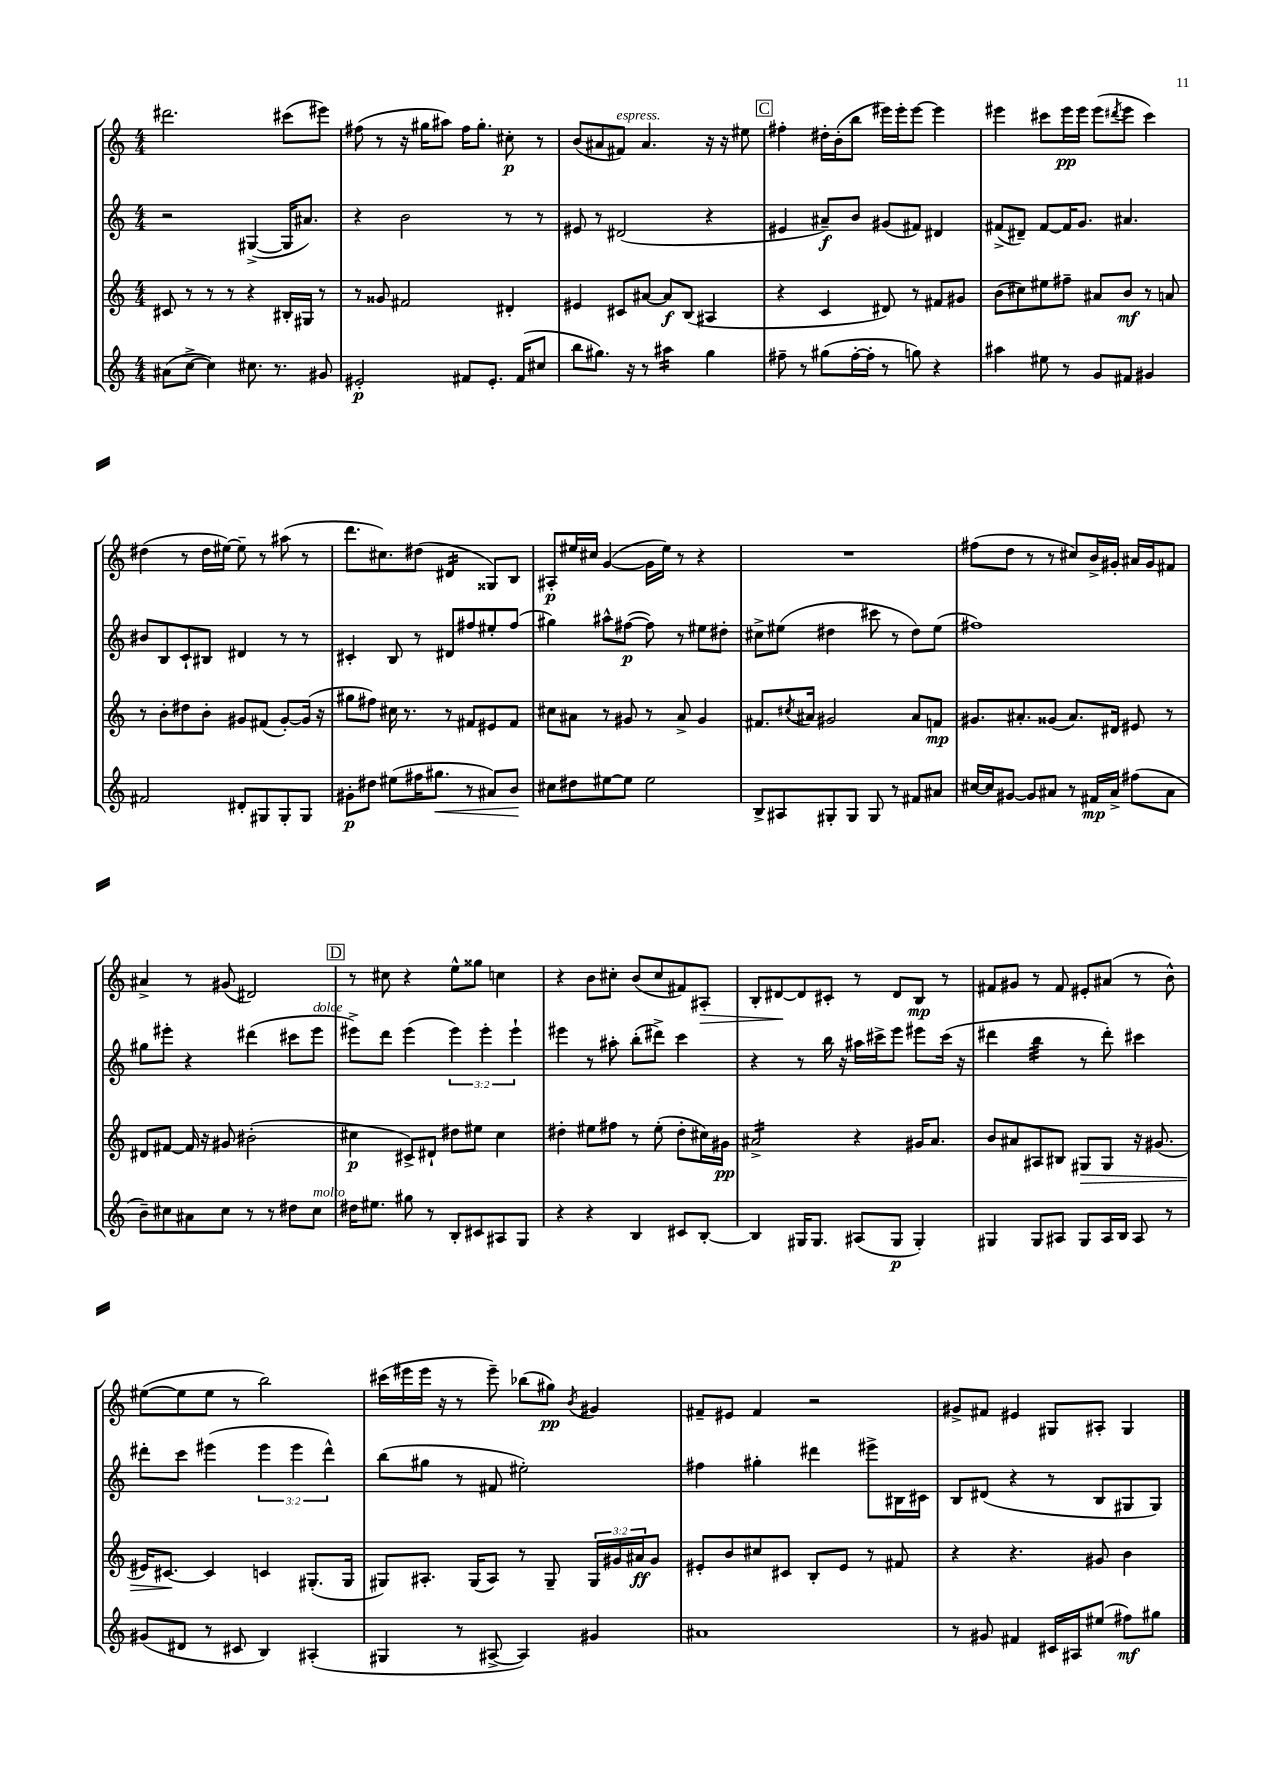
<<
\new StaffGroup <<
\new Staff = "s0" {
    \clef treble \key c \major \numericTimeSignature \time 4/4
    dis'''2. cis'''8( eis'''8) |
    fis''8( r8 r16 gis''16 ais''8) fis''16 gis''8.-. cis''8-.\p r8 |
    b'8( ais'8 fis'8^\markup { \italic "espress." }) ais'4. r16 r16 eis''8 |
    \mark \markup { \box "C" } fis''4-. dis''16-. b'16-.( b''8 eis'''16) eis'''16-. eis'''8~ eis'''4 |
    eis'''4 cis'''8 eis'''16\pp eis'''16 eis'''8( \acciaccatura { dis'''8 } eis'''8 cis'''4) |
    dis''4( r8 dis''16 eis''16~) eis''8-- r8 ais''8( r8 |
    d'''8. cis''8.) dis''8( dis'4:16 gisis8) b8 |
    ais8-.\p eis''16 cis''16 g'4~( g'16 eis''16) r8 r4 |
    R1 |
    fis''8( d''8 r8 r8 cis''8) b'16-> gis'16-. ais'16 gis'16 fis'8 |
    ais'4-> r8 gis'8( dis'2) |
    \mark \markup { \box "D" } r8 cis''8 r4 e''8-^ gisis''8 c''4 |
    r4 b'8 cis''8-. b'8( cis''8 fis'8) ais8-.\> |
    b8-. dis'8~\! dis'8 cis'8-. r8 dis'8 b8\mp r8 |
    fis'8 gis'8 r8 fis'8 eis'8-. ais'8( r8 b'8-^) |
    eis''8~( eis''8 eis''8 r8 b''2) |
    cis'''16( eis'''16 eis'''16 r16 r8 eis'''8--) bes''8( gis''8\pp) \acciaccatura { b'8 } gis'4 |
    fis'8-- eis'8 fis'4 r2 |
    gis'8-> fis'8 eis'4 gis8 ais8-. gis4 \bar "|." |
}
\new Staff = "s1" {
    \clef treble \key c \major \numericTimeSignature \time 4/4 \override Staff.TupletNumber.text = #tuplet-number::calc-fraction-text
    r2 gis4~->( gis16 ais'8.) |
    r4 b'2 r8 r8 |
    eis'8 r8 dis'2( r4 |
    \mark \markup { \box "C" } eis'4 ais'8--\f) b'8 gis'8( fis'8) dis'4 |
    fis'8->( dis'8--) fis'8~ fis'16 g'8. ais'4. |
    bis'8 b8 c'8-! bis8 dis'4 r8 r8 |
    cis'4-. b8 r8 dis'8 fis''8 eis''8-. fis''8( |
    gis''4) ais''8-^ fis''8~\p( fis''8) r8 eis''8 dis''8-. |
    cis''8-> eis''8( dis''4 cis'''8 r8 dis''8) eis''8( |
    fis''1) |
    gis''8 eis'''8-. r4 dis'''4( cis'''8 eis'''8^\markup { \italic "dolce" } |
    \mark \markup { \box "D" } eis'''8->) d'''8 eis'''4( \tuplet 3/2 { eis'''4) eis'''4-. eis'''4-! } |
    eis'''4 r8 ais''8-. b''8-.( dis'''8->) c'''4 |
    r4 r8 b''16 r16 ais''16 cis'''16-> e'''8 eis'''8 cis'''16( r16 |
    dis'''4 b''4:32 r8 dis'''8-.) cis'''4 |
    dis'''8-. c'''8 eis'''4( \tuplet 3/2 { eis'''4 eis'''4 dis'''4-^) } |
    b''8( gis''8 r8 fis'8 eis''2-.) |
    fis''4 gis''4-. dis'''4 eis'''8-> bis16 cis'16 |
    b8 dis'8( r4 r8 b8 gis8 gis8) \bar "|." |
}
\new Staff = "s2" {
    \clef treble \key c \major \numericTimeSignature \time 4/4 \override Staff.TupletNumber.text = #tuplet-number::calc-fraction-text
    cis'8 r8 r8 r8 r4 bis16-. gis16 r8 |
    r8 gisis'8 fis'2 dis'4-. |
    eis'4 cis'8 ais'8~ ais'8\f b8( ais4 |
    \mark \markup { \box "C" } r4 c'4 dis'8) r8 fis'8 gis'8 |
    b'8( cis''8) eis''8 fis''8-- ais'8 b'8\mf r8 a'8 |
    r8 b'8-. dis''8 b'8-. gis'8 fis'8( gis'8~-.) gis'16( r16 |
    gis''8 fis''8) cis''16 r8. r8 fis'8 eis'8 fis'8 |
    cis''8 ais'8 r8 gis'8 r8 ais'8-> gis'4 |
    fis'8. \acciaccatura { cis''8 } ais'16 gis'2 ais'8 f'8\mp |
    gis'8. ais'8.-. gisis'8( ais'8.) dis'16 eis'8 r8 |
    dis'8 fis'8~ fis'16 r16 gis'8 bis'2-.( |
    \mark \markup { \box "D" } cis''4\p cis'8->) dis'8-! dis''8 eis''8 cis''4 |
    dis''4-. eis''8 fis''8 r8 eis''8-.( dis''8-. cis''16) gis'16\pp |
    ais'2:16-> r4 gis'16 ais'8. |
    b'8 ais'8 ais8 bis8 gis8\> gis8 r16 gis'8.( |
    eis'16) cis'8.~\! cis'4 c'4 gis8.-.( gis16 |
    gis8) ais8.-. gis16( ais8) r8 gis8-- \tuplet 3/2 { gis16 gis'16 ais'16\ff } gis'8 |
    eis'8-. b'8 cis''8 cis'8 b8-. eis'8 r8 fis'8 |
    r4 r4. gis'8 b'4 \bar "|." |
}
\new Staff = "s3" {
    \clef treble \key c \major \numericTimeSignature \time 4/4
    ais'8( c''8~-> c''4) cis''8. r8. gis'8 |
    eis'2-.\p fis'8 eis'8.-. fis'16( cis''8 |
    b''8 gis''8.) r16 r8 ais''4:16 gis''4 |
    \mark \markup { \box "C" } fis''8-- r8 gis''8( fis''16~-. fis''16-. r8 g''8) r4 |
    ais''4 eis''8 r8 g'8 fis'8 gis'4 |
    fis'2 dis'8-. gis8 gis8-. gis8 |
    gis'8-.\p dis''8 eis''8( fis''16 gis''8.\< r8 ais'8) b'8\! |
    cis''8 dis''8 eis''8~ eis''8 eis''2 |
    b8-> ais8 gis8-. gis8 gis8 r8 fis'8 ais'8 |
    cis''16~ cis''16 gis'8~ gis'8 ais'8 r8 fis'16\mp ais'16-> fis''8( ais'8 |
    b'8--) cis''8 ais'8 cis''8 r8 r8 dis''8 cis''8^\markup { \italic "molto" } |
    \mark \markup { \box "D" } dis''16 eis''8. gis''8 r8 b8-. cis'8 ais8 g8 |
    r4 r4 b4 cis'8 b8~-. |
    b4 gis16 gis8. ais8( gis8\p gis4-.) |
    gis4 gis8 ais8 gis8 ais16 b16 ais8 r8 |
    gis'8( dis'8 r8 cis'8 b4) ais4-.( |
    gis4 r8 ais8~-> ais4) gis'4 |
    ais'1 |
    r8 gis'8 fis'4 cis'16 ais16 eis''8( fis''8\mf) gis''8 \bar "|." |
}
>>
>>
\layout { \context { \Score \remove "Bar_number_engraver" } }
